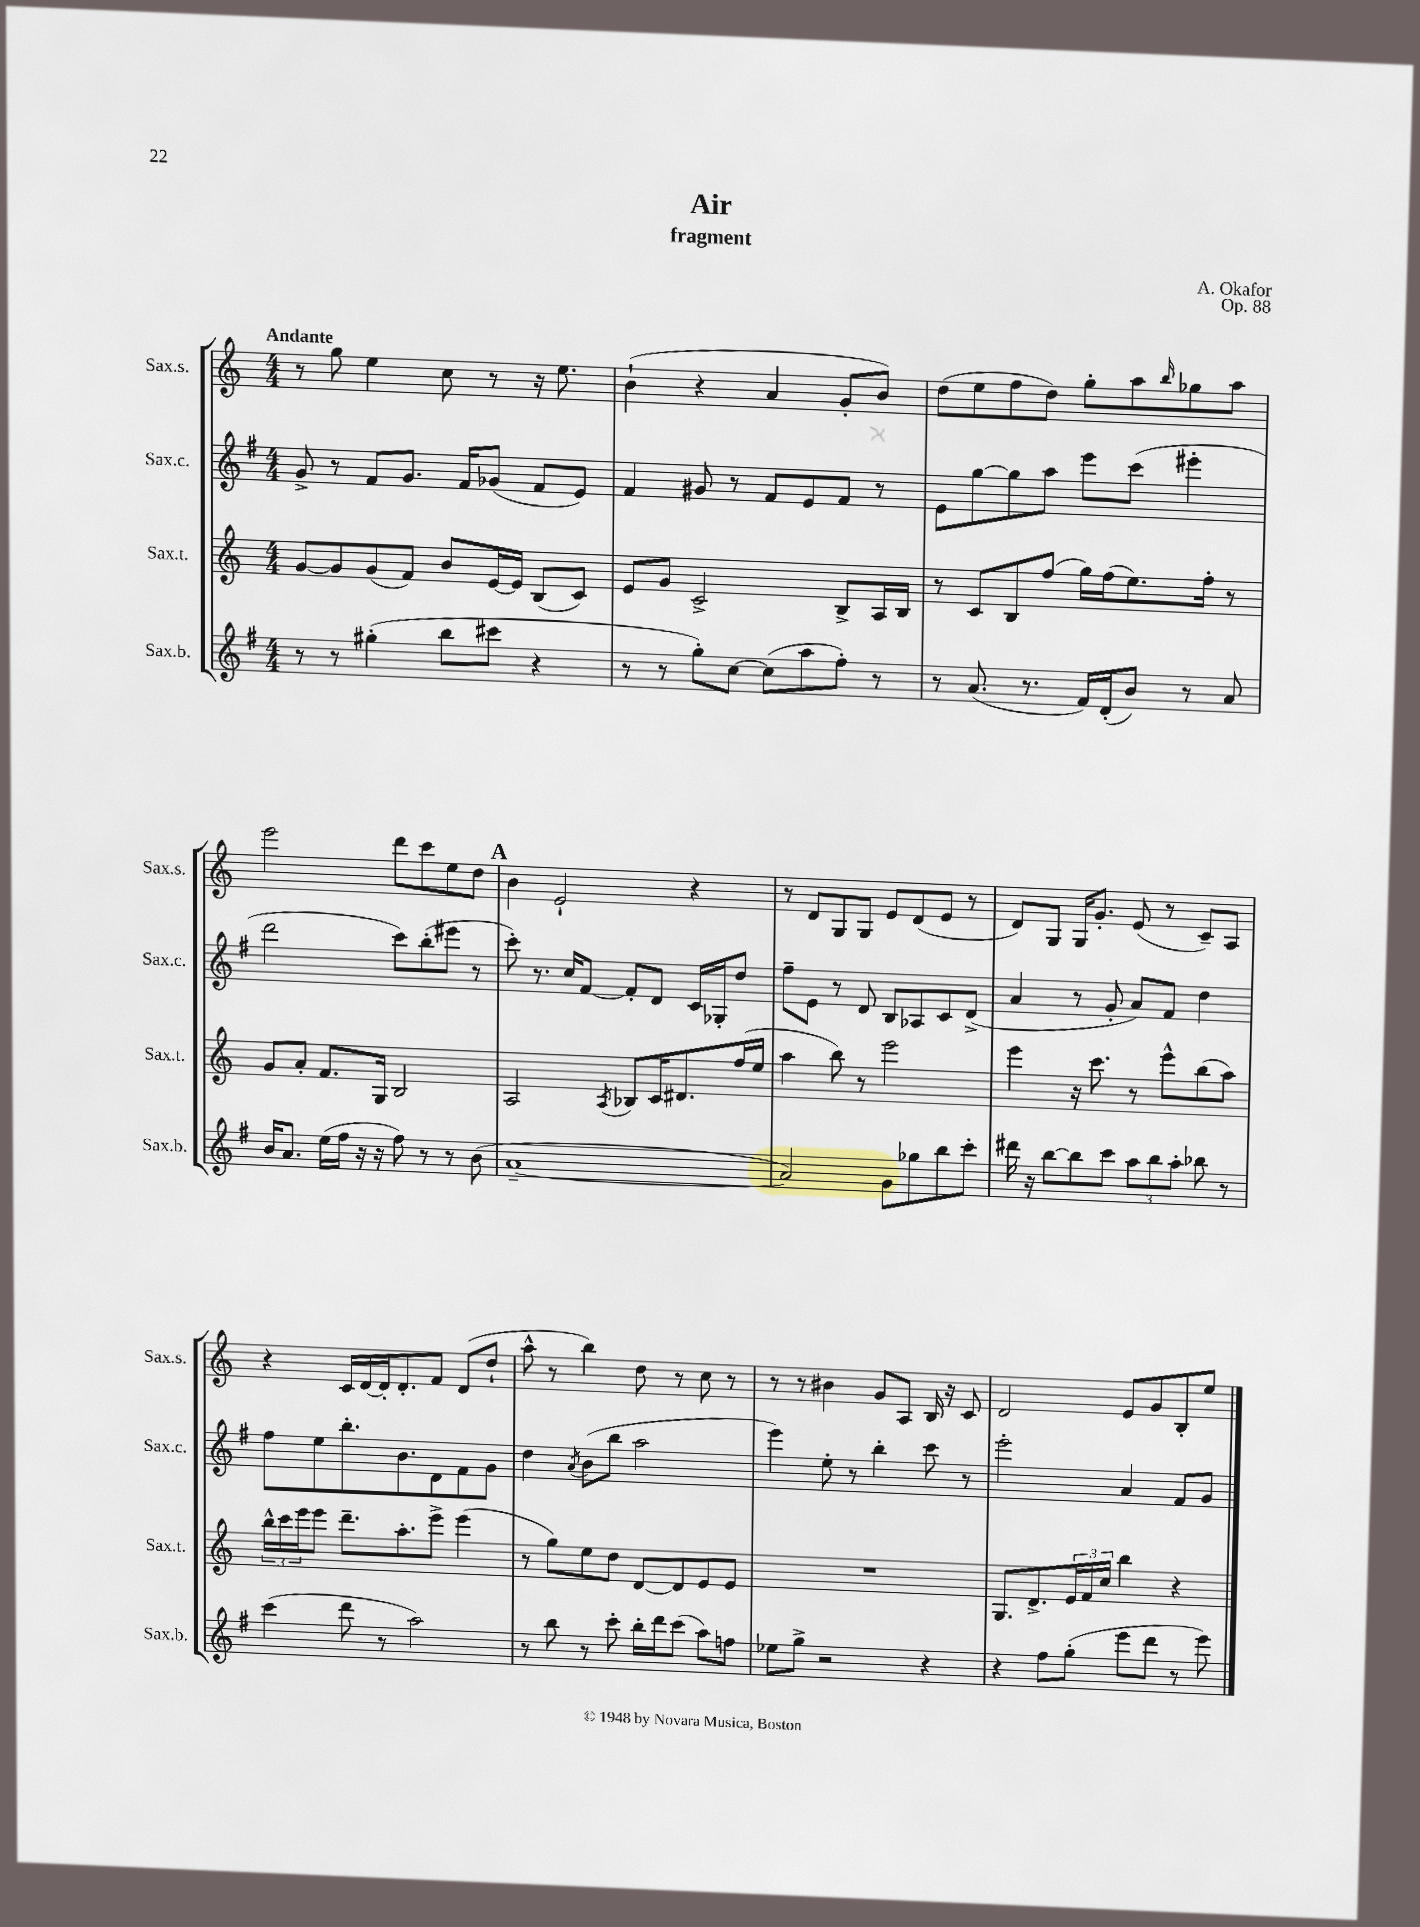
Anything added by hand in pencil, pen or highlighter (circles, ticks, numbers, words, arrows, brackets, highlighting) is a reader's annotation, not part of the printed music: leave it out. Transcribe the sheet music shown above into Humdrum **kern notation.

**kern	**kern	**kern	**kern
*part4	*part3	*part2	*part1
*staff4	*staff3	*staff2	*staff1
*I"Sax.b.	*I"Sax.t.	*I"Sax.c.	*I"Sax.s.
*I'Sax.b.	*I'Sax.t.	*I'Sax.c.	*I'Sax.s.
*clefG2	*clefG2	*clefG2	*clefG2
*k[f#]	*k[]	*k[f#]	*k[]
*M4/4	*M4/4	*M4/4	*M4/4
=1	=1	=1	=1
!	!	!	!LO:TX:a:B:t=Andante
8r	[8g/L	8g^/	8r
8r	8g/]	8r	8gg\
(4gg#X'\	(8g/	8f#/L	4ee\
.	8f/J)	8.g/J	.
8bb\L	8b/L	.	8cc\
.	.	16f#/KL	.
8ccc#X\J	[16e/L	(8g-X/J	8r
.	16e/JJ]	.	.
4r	(8B/L	8f#/L	16r
.	.	.	8.ee\
.	8c/J)	8e/J)	.
=2	=2	=2	=2
8r	8e/L	4f#/	(4b`\
8r	8g/J	.	.
8gg'\L)	2c^/	8g#X/	4r
[8cc\J	.	8r	.
(8cc\L]	.	8f#/L	4a/
8aa\	.	8e/	.
8ff#'\J)	8B^/L	8f#/J	8g'/L
8r	16A/L	8r	8b/J)
.	16B/JJ	.	.
=3	=3	=3	=3
8r	8r	8e\L	(8dd\L
(8.a/	8c/L	[8gg\	8ee\
.	8B/	8gg\]	8ff\
8.r	.	.	.
.	(8ff/J	8aa\J	8dd\J)
16f#/LL)	16gg\LL)	8eee\L	8gg'\L
(16d'/J	(16ff\J	.	.
8b/J)	8.ee\)	(8ccc\J	8aa\
.	.	.	16qqbb/
8r	.	4eee#X'\	8gg-X\
.	16ff'\Jk	.	.
8a/	8r	.	8aa\J
!!LO:LB:g=z
=4	=4	=4	=4
16b/KL	8g/L	2ddd\	2eee\
8.a/J	.	.	.
.	8a'/J	.	.
(16ee\LL	8.f/L	.	.
16ff#\JJ	.	.	.
16r	.	.	.
16r	16G/Jk	.	.
8ff#\)	2B/	8ccc\L)	8ddd\L
8r	.	(8bb'\	8ccc\
8r	.	8eee#X\J	8ee\
(8b\	.	8r	8dd\J
!!LO:REH:place=s1:t=A
=5	=5	=5	=5
[1a~	2A/	8ccc'\)	4b\
.	.	8.r	.
.	.	.	2e`/
.	.	16cc/KL	.
.	.	[8f#/J	.
.	8qA/	.	.
.	8B-X/L	8f#'/L]	.
.	16c/K	8d/J	.
.	8.d#X/	.	.
.	.	16c/LL	4r
.	.	16G-X'/J	.
.	(16ff/L	8dd/J	.
.	16ee/JJ	.	.
=6	=6	=6	=6
2a/])	4aa\	8ff#~\L	8r
.	.	8e\J	8d/L
.	8bb\)	8r	8G/
.	8r	8d/	8G/J
8g\L	2eee\	8B/L	8e/L
8gg-X\	.	8A-X/	(8d/
8bb\	.	8c/	8e/J
8ccc'\J	.	(8d^/J	8r
=7	=7	=7	=7
16ddd#X\	4eee\	4a/	8d/L)
16r	.	.	.
[8bb\L	.	.	8G/J
8bb\]	16r	8r	16G/KL
.	8.ccc\	.	8.g'/J
8ccc\J	.	8g'/	.
12aa\L	8r	8a/L)	(8e/
12bb\	.	.	.
.	8eee^^\L	8f#/J	8r
12aa'\J	.	.	.
8bb-X\	(8bb\	4dd\	8c~/L)
8r	8aa\J)	.	8A/J
!!LO:LB:g=z
=8	=8	=8	=8
(4ccc\	24bb^^\LL	8ff#\L	4r
.	24ccc\	.	.
.	24eee\J	.	.
.	8eee\J	8ee\	.
8ddd\	8.ddd~\L	8.bb'\	16c/LL
.	.	.	[16d/
8r	.	.	16d'/J]
.	8.aa'\	8.b\	8.d'/
2aa\)	.	.	.
.	8eee^\J	8d\	8f/J
.	(4eee\	8f#\	(8d/L
.	.	8g\J	8dd`/J
=9	=9	=9	=9
8r	8r	4dd\	8aa^^\
8bb\	8gg\L)	.	8r
.	.	8qa/	.
8r	8ee\	(8b\L	4bb\)
8ccc'\	8dd\J	8bb\J	.
16bb'\LL	[8d/L	2aa\	8dd\
16ddd\J	.	.	.
(8ccc\J	8d/]	.	8r
8aa\L)	8e/	.	8cc\
8ffn\J	8e/J	.	8r
=10	=10	=10	=10
8ee-X\L	1r	4eee\)	8r
8gg^\J	.	.	8r
2r	.	8ee'\	4b#X\
.	.	8r	.
.	.	4bb'\	8g/L
.	.	.	8A/J
4r	.	8ccc\	16B/
.	.	.	16r
.	.	8r	8c/
=11	=11	=11	=11
4r	8.G/L	2eee'\	2d/
.	8.d^/	.	.
8ff#\L	.	.	.
(8gg'\J	24e/L	.	.
.	24f/	.	.
.	24cc/JJ	.	.
8eee\L	4bb\	4a/	8e/L
8ddd\J	.	.	8g/
8r	4r	8f#/L	8B'/
8eee\)	.	8g/J	8ee/J
==	==	==	==
*-	*-	*-	*-
